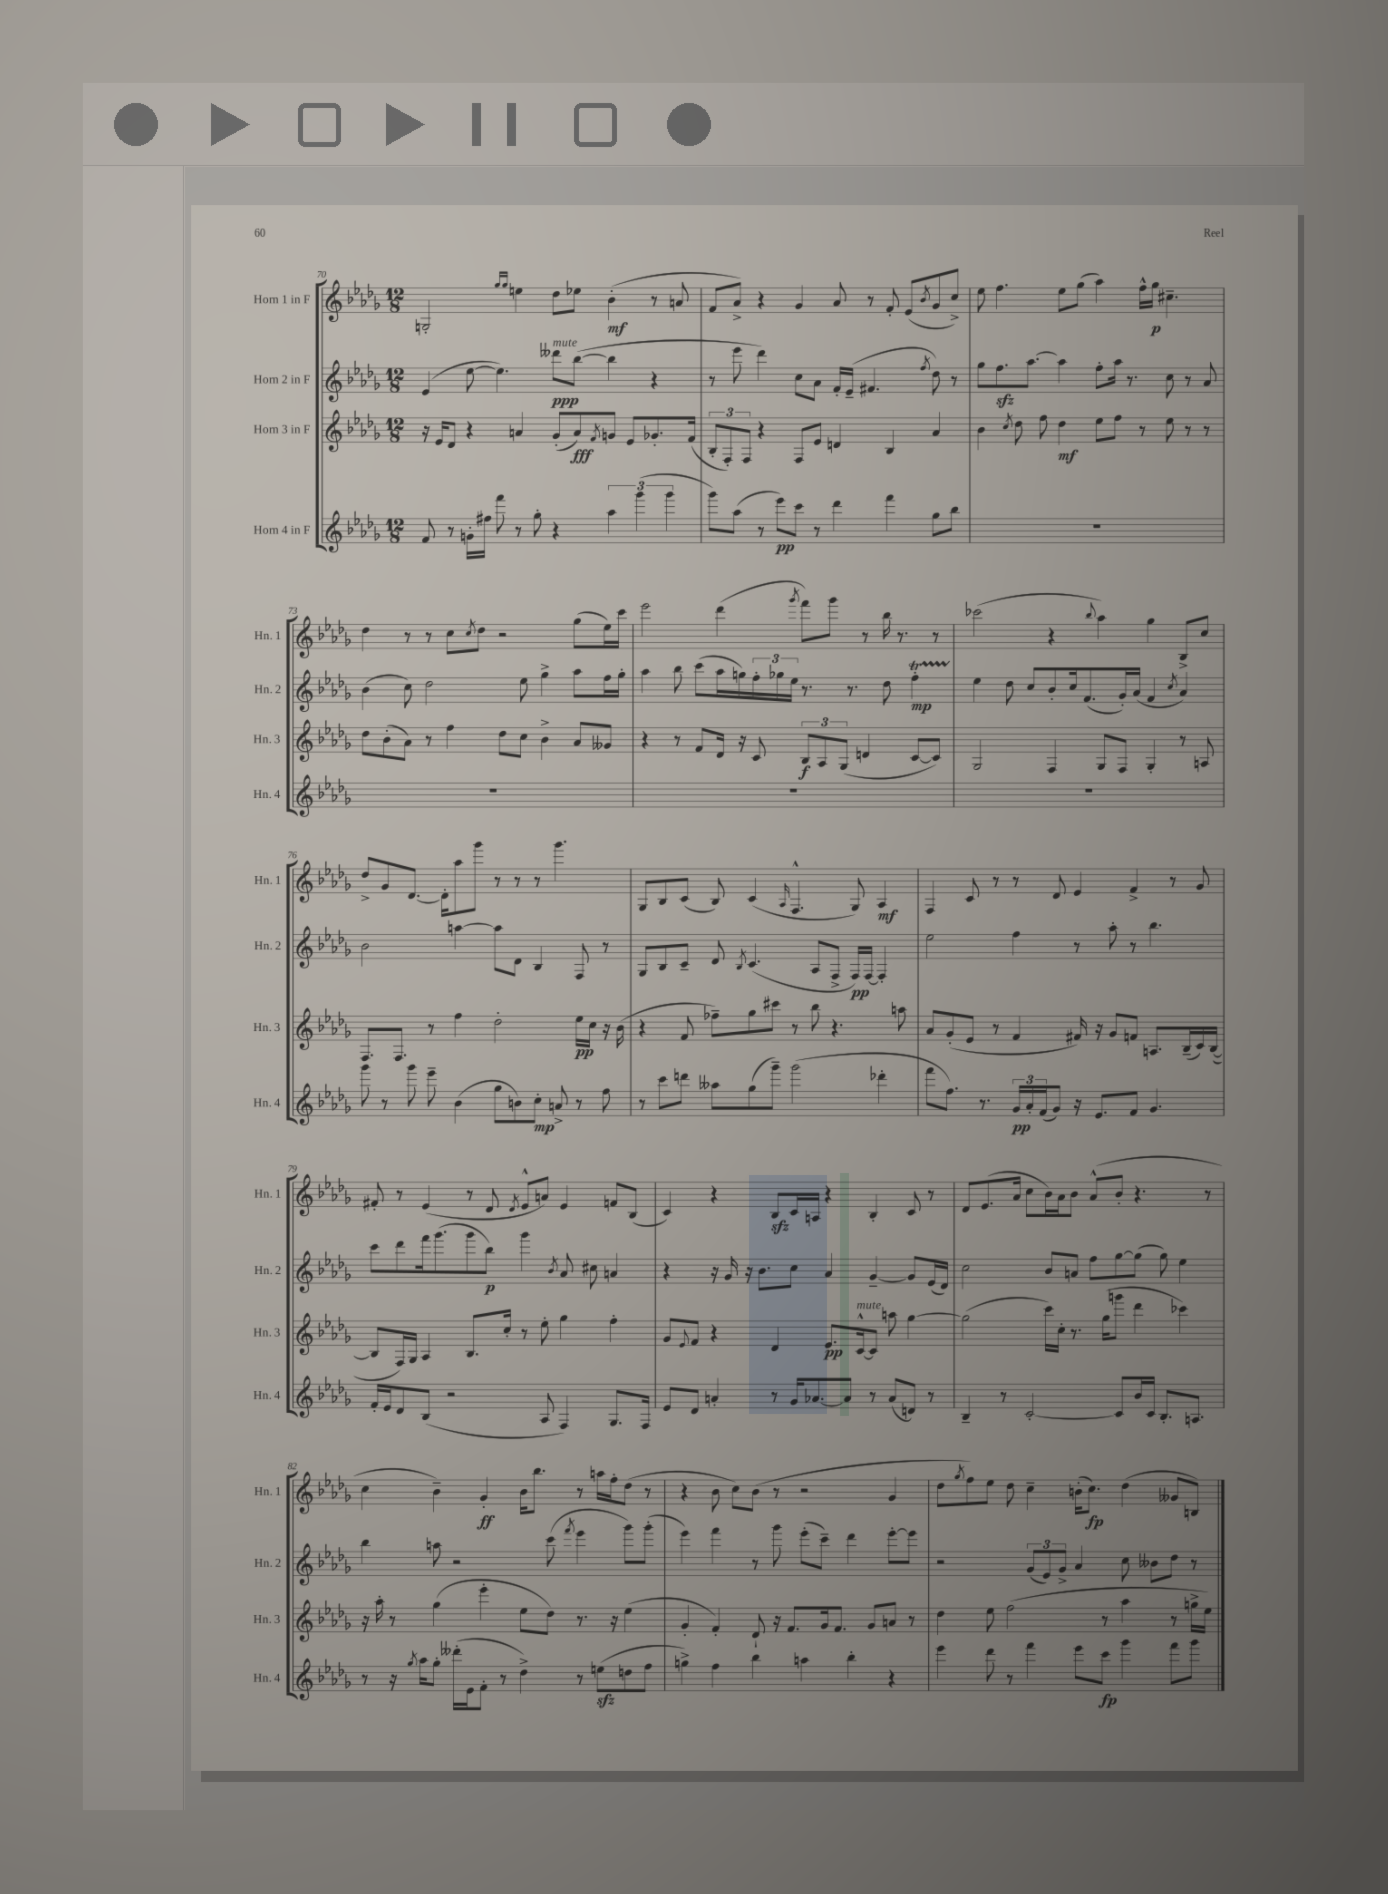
<<
\new StaffGroup <<
\new Staff = "s0" \with { instrumentName = "Horn 1 in F" shortInstrumentName = "Hn. 1" } {
    \clef treble \key des \major \numericTimeSignature \time 12/8
    g2-. \grace { ges''16 ges''16 } e''4 des''8 ees''8 bes'4-.\mf( r8 a'8 |
    f'8 aes'8->) r4 ges'4 aes'8 r8 f'8-. ees'8( \acciaccatura { bes'8 } ges'8 c''8->) |
    ees''8 f''4. ees''8 ges''8( aes''4) f''16-^ ges''16\p cis''4.-- |
    des''4 r8 r8 c''8 \acciaccatura { c''8 } des''8 r2 ges''8( ees''16) c'''16 |
    ees'''2 des'''4( \acciaccatura { ges'''8 } f'''8) ges'''8 r8 bes''16 r8. r8 |
    ces'''2( r4 \appoggiatura { bes''8 } aes''4) ges''4 bes8-> c''8 |
    des''8-> ges'8 des'8.~ des'16-. aes''8 ges'''8 r8 r8 r8 ges'''4. |
    ges8 bes8 c'8( bes8) c'4( \grace { aes16 } f4.-^ ges8) aes4\mf |
    f4 c'8 r8 r8 des'8 ees'4 f'4-> r8 ges'8 |
    fis'8-. r8 ees'4( r8 des'8 \acciaccatura { des'8 } ees'8-^ a'8) ees'4 f'8 bes8( |
    c'4) r4 bes8\sfz c'16 a16 r4 bes4-. c'8 r8 |
    des'8 ees'8.( aes'16 c''8 bes'16) aes'16 bes'8 aes'8-^( bes'8-. r4. r8 |
    c''4 bes'4--) ges'4-.\ff bes'16 bes''8. r8 a''16 f''16-. des''8( r8 |
    r4 bes'8 c''8) bes'8( r8 r2 ges'4 |
    des''8 \acciaccatura { ges''8 } f''8) ees''8 des''8 c''4-- b'16-.( c''8.\fp) des''4( geses'8 b8) \bar "|." |
}
\new Staff = "s1" \with { instrumentName = "Horn 2 in F" shortInstrumentName = "Hn. 2" } {
    \clef treble \key des \major \numericTimeSignature \time 12/8
    ees'4( ees''8~ ees''4.) deses'''8\ppp^\markup { \italic "mute" } bes''8~( bes''4 r4 |
    r8 ees'''8 des'''4) c''8 aes'8 f'16-. ees'16--( fis'4. \acciaccatura { f''8 } des''8) r8 |
    ges''8 f''8.\sfz aes''8.~ aes''4 f''8-. aes''16 r8. c''8 r8 aes'8 |
    bes'4( c''8) des''2 ees''8 ges''4-> aes''8 f''16 ges''16-. |
    aes''4 bes''8 c'''8( aes''16 g''16) \tuplet 3/2 { f''16-. ges''16 ees''16 } r8. r8. des''8 f''4-.\startTrillSpan\mp |
    ees''4\stopTrillSpan des''8 c''8 bes'8-. c''16 f'8.( ges'16-.) aes'16( f'4 \acciaccatura { c''8 } aes'4) |
    bes'2 a''4~ a''8 des'8 bes4 f8 r8 |
    ges8 bes8 c'8-- des'8 \acciaccatura { bes8 } c'4.( aes8 f8-> f16\pp) f16~ f4-. |
    ees''2 f''4 r8 aes''8-. r8 bes''4. |
    c'''8 des'''8 f'''16 ges'''8.( ges'''8 bes''8\p) ges'''4 \acciaccatura { bes'8 } aes'8 cis''8 a'4 |
    r4 r16 ges'16 r16 bes'8. c''8 aes'4 ges'4~-- ges'8 ees'16( des'16) |
    c''2 bes'8 a'8 f''8 ges''8~ ges''8( ges''8) ees''4 |
    bes''4 a''8 r2 c'''8( \acciaccatura { f'''8 } ees'''4 ges'''8) ges'''8-.( |
    ees'''4) f'''4 r8 ges'''8 ees'''8-.( c'''8--) des'''4 ees'''8~-. ees'''8 |
    r2 \tuplet 3/2 { ges'8( ees'8) ges'8-> } aes'4 c''8 beses'8 des''8 r8 \bar "|." |
}
\new Staff = "s2" \with { instrumentName = "Horn 3 in F" shortInstrumentName = "Hn. 3" } {
    \clef treble \key des \major \numericTimeSignature \time 12/8
    r16 ees'16 des'8 r4 a'4 ges'8-.( a'8\fff) \acciaccatura { f'8 } g'8 ees'8 ges'8.-. f'16( |
    \tuplet 3/2 { bes8-. f8-.) f8 } r4 f8 ees'8 d'4 bes4 aes'4 |
    bes'4 \acciaccatura { c''8 } des''8 f''8 des''4\mf ees''8 f''8 r8 ees''8 r8 r8 |
    des''8 bes'8-.( aes'8) r8 f''4 des''8 c''8 bes'4-> aes'8 geses'8 |
    r4 r8 f'8 des'16 r16 c'8 \tuplet 3/2 { bes8\f aes8 ges8( } d'4 c'8~ c'8) |
    ges2 f4 ges8 f8 ges4-. r8 a8 |
    f8. f8. r8 f''4 des''2-. ees''16\pp c''16 r16 bes'16( |
    r4 f'8 fes''8--) ges''8 cis'''8 r8 bes''8 r4. a''8 |
    aes'8 ges'8-.( ees'8 r8 f'4 fis'16) r16 ges'8 f'8 a8. bes16--( c'16) bes16~( |
    bes8 f16) ges16 aes4 bes8. c''16-. r8 ees''8-. ges''4 f''4-. |
    ges'8 \appoggiatura { ees'8 } f'8 r4 des'4 ees'8.\pp c'16~-^^\markup { \italic "mute" } c'8 a''8 ges''4~ |
    ges''2( c'''16) c''16-. r8. ges''16( g'''8 des'''4 ces'''4) |
    r16 aes''16-. r8 ges''4( ees'''4-. ees''8 des''8) r8. r16 ees''4( |
    ges'4-. f'4-.) des'8-! r16 f'8. ges'16 f'8. ges'8 a'8 r8 |
    des''4 ees''8 f''2( r8 aes''4 r8 g''16-> ees''16) \bar "|." |
}
\new Staff = "s3" \with { instrumentName = "Horn 4 in F" shortInstrumentName = "Hn. 4" } {
    \clef treble \key des \major \numericTimeSignature \time 12/8
    f'8 r8 g'16-. fis''16 f'''8 r8 ges''8-. r4 \tuplet 3/2 { aes''4 ges'''4( ges'''4 } |
    ges'''8) aes''8( r8 ees'''8\pp) c'''8 r8 des'''4 f'''4 ges''8 bes''8 |
    R1. |
    R1. |
    R1. |
    R1. |
    ges'''8 r8 ges'''8 ees'''8-- bes'4( ges''8 b'8) c''8-.\mp a'8-> r8 f''8 |
    r8 c'''8 d'''8 aeses''8 ges''8( ges'''8--) ges'''2( des'''4-. |
    f'''8 f''8.) r8. \tuplet 3/2 { ges'16\pp aes'16-. f'16( } ges'8) r16 ees'8. f'8 ges'4. |
    f'16-. ees'16 des'8 bes8( r2 aes8 f4) ges8. f16 |
    ees'8 des'8 a'4-. r8 ges'16 aes'8.~ aes'8 r8 aes'8( d'8) r8 |
    bes4-- r8 c'2~-. c'8 bes'16 c'16 bes8.-. a8. |
    r8 r16 \acciaccatura { ges''8 } aes''16 ges''8-. deses'''16-.( ees'16 f'8-. r8 des''4->) r8 e''8\sfz( d''8 f''8 |
    g''4->) f''4 bes''4 a''4 bes''4-. r4 |
    ees'''4 des'''8 r8 f'''4 ees'''8 c'''8\fp ges'''4 f'''8 ges'''8 \bar "|." |
}
>>
>>
\layout { \context { \Score currentBarNumber = #70 } }
